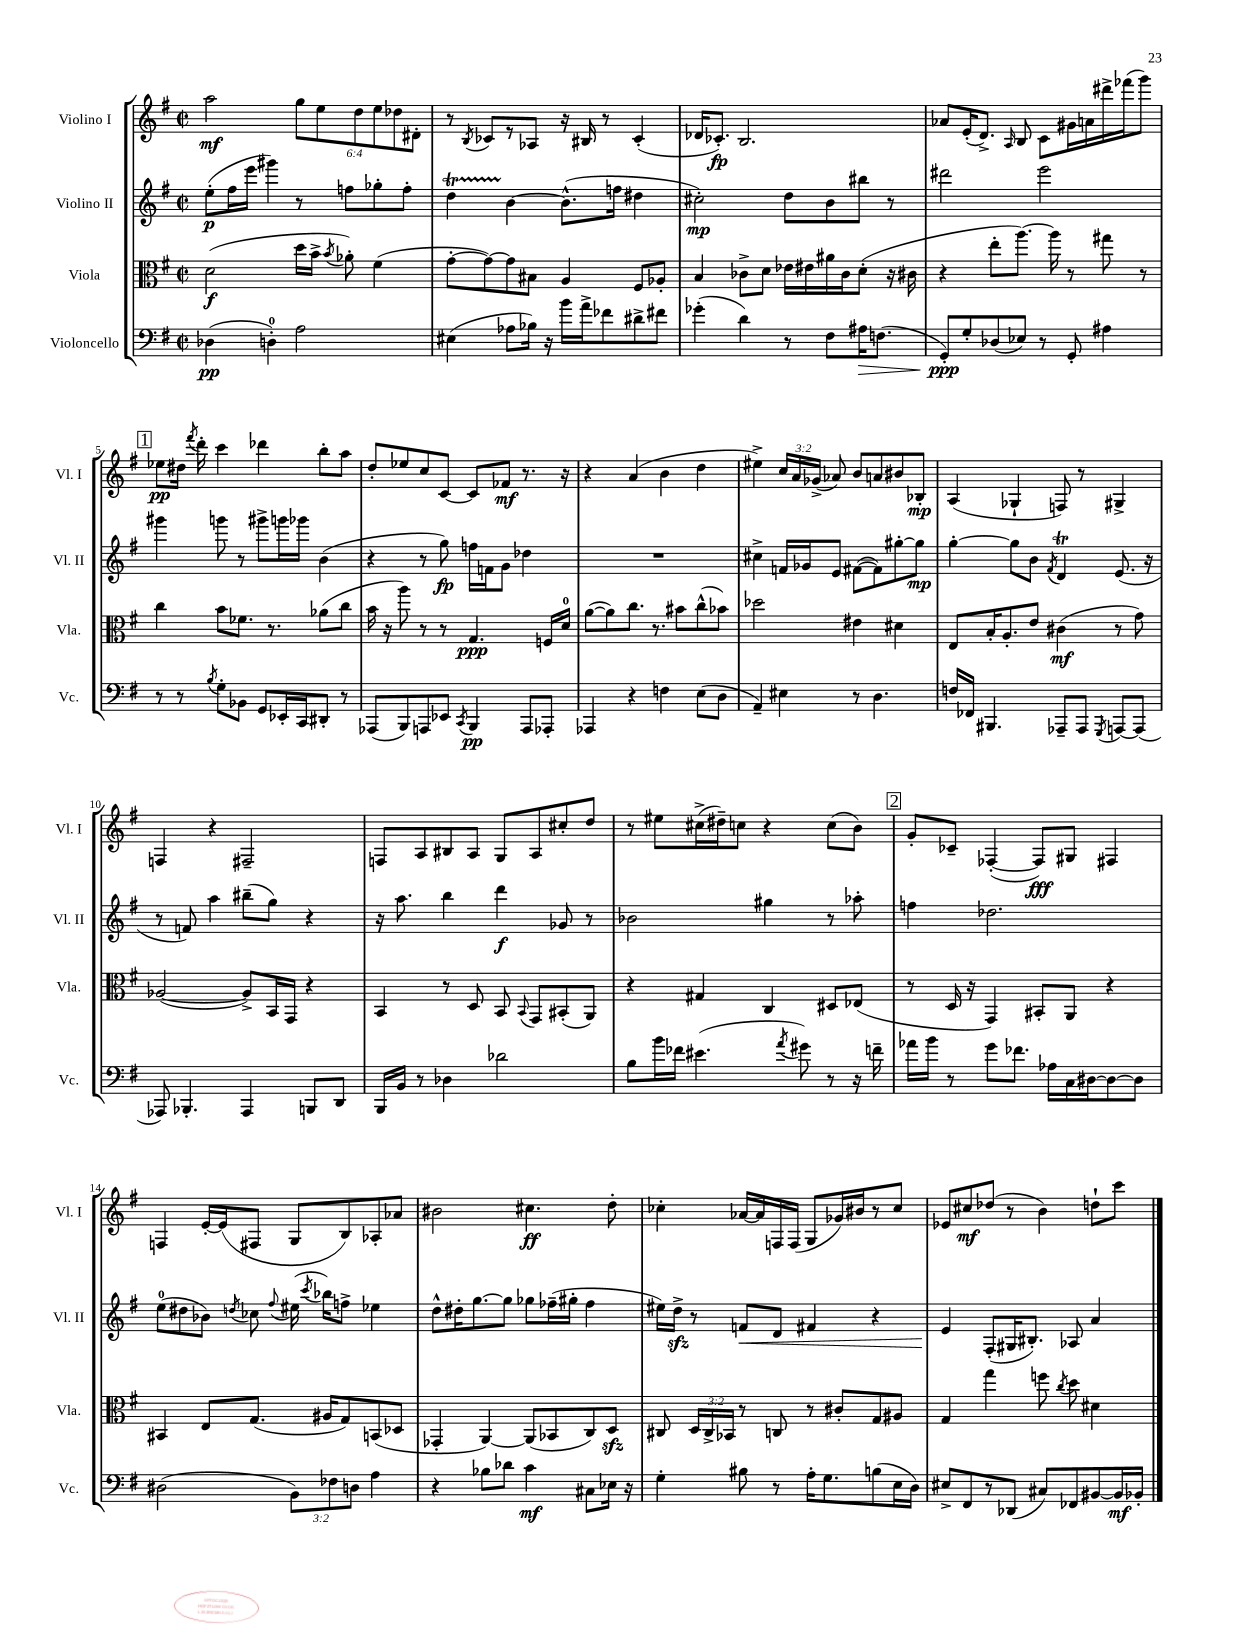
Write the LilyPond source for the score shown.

<<
\new StaffGroup <<
\new Staff = "s0" \with { instrumentName = "Violino I" shortInstrumentName = "Vl. I" } {
    \clef treble \key g \major \defaultTimeSignature \time 2/2 \override Staff.TupletNumber.text = #tuplet-number::calc-fraction-text
    \autoBeamOff a''2\mf \tuplet 6/4 { g''8[ e''8 d''8 e''8 des''8 dis'8]-. } |
    r8 \acciaccatura { b8 } ces'8[ r8 aes8] r16 bis16 r8 ces'4-.( |
    des'16[ ces'8.]-.\fp) b2. |
    aes'8[ e'16-.( d'8.]->) \grace { a16 } b8 c'8[ gis'16 a'16 dis'''16-> fes'''16( g'''8]) |
    \mark \markup { \box "1" } ees''8[\pp dis''16] \acciaccatura { fis'''8 } d'''16-. c'''4 des'''4 b''8[-. a''8] |
    d''8[-. ees''8 c''8 c'8]~ c'8[ fes'8]\mf r8. r16 |
    r4 a'4( b'4 d''4 |
    eis''4->) \tuplet 3/2 { c''16[ a'16 ges'16]->( } aes'8) b'8[ a'8 bis'8 bes8]-.\mp |
    a4( ges4-! f8) r8 gis4-> |
    f4 r4 fis2-- |
    f8[ a8 bis8 a8] g8[ a8 cis''8-. d''8] |
    r8 eis''8[ cis''16->( dis''16--) c''8] r4 c''8[( b'8]) |
    \mark \markup { \box "2" } g'8[-. ces'8]-- fes4~-.( fes8[\fff) gis8] fis4 |
    f4 e'16[~-. e'16( fis8] g8[ b8) aes8-. aes'8] |
    bis'2 cis''4.\ff d''8-. |
    ces''4-. aes'16[~ aes'16 f16 f16]( g8[ ges'16) bis'16 r8 ces''8] |
    ees'8[ cis''8\mf des''8]( r8 b'4) d''8[-! c'''8] \bar "|." |
}
\new Staff = "s1" \with { instrumentName = "Violino II" shortInstrumentName = "Vl. II" } {
    \clef treble \key g \major \defaultTimeSignature \time 2/2
    \autoBeamOff e''8[-.\p( fis''16 e'''16] gis'''4) r8 f''8[ ges''8-. f''8]-. |
    d''4\startTrillSpan b'4~\stopTrillSpan b'8.[-^( f''16] dis''4 |
    cis''2-.\mp) d''8[ b'8 bis''8] r8 |
    dis'''2 e'''2 |
    \mark \markup { \box "1" } gis'''4 g'''8 r8 gis'''8[-> g'''16 ges'''16] b'4( |
    r4 r8 g''8\fp) f''16[ f'16 g'8] des''4 |
    R1 |
    cis''4-> f'16[ ges'16 e'8] fis'8[~( fis'8) gis''8~-. gis''8]\mp |
    g''4~-. g''8[ b'8] \acciaccatura { fis'8 } d'4\trill e'8.( r16 |
    r8 f'8) a''4 bis''8[--( g''8]) r4 |
    r16 a''8. b''4 d'''4\f ges'8 r8 |
    bes'2 gis''4 r8 aes''8-. |
    \mark \markup { \box "2" } f''4 des''2. |
    e''8[-0( dis''8 bes'8]) \acciaccatura { d''8 } ces''8 \appoggiatura { fis''8 } eis''16( \acciaccatura { c'''8 } bes''16[) f''8]-> ees''4 |
    d''8[-^ dis''16-. g''8.~ g''8] ges''8[ fes''16--( gis''16]-. fes''4 |
    eis''16[) d''16]->\sfz r8 f'8[\< d'8] fis'4 r4 |
    e'4\! fis8[-.( gis16 bis8.]-.) aes8 a'4 \bar "|." |
}
\new Staff = "s2" \with { instrumentName = "Viola" shortInstrumentName = "Vla." } {
    \clef alto \key g \major \defaultTimeSignature \time 2/2 \override Staff.TupletNumber.text = #tuplet-number::calc-fraction-text
    \autoBeamOff d'2\f( d''16[ b'16]-> \acciaccatura { b'8 } aes'8-.) fis'4( |
    g'8[~-. g'8~) g'8 bis8] a4 fis8[ aes8]-. |
    b4 ces'8[-> d'8] ees'16[ eis'16 ais'16 ces'16 d'8]-.( r16 cis'16 |
    r4 e''8[-. a''8.]~) a''16 r8 gis''8 r8 |
    \mark \markup { \box "1" } c''4 b'8[ fes'8.] r8. aes'8[( c''8] |
    b'16 r16 a''8) r8 r8 g4.\ppp f16[ d'16]-0 |
    a'8[~( a'8) c''8.] r8. bis'8[ c''8-^( bes'8]) |
    des''2 eis'4 dis'4 |
    e8[ b16-. a8.-. e'8] cis'4\mf( r8 g'8) |
    aes2~( aes8[->) b,16 g,16] r4 |
    b,4 r8 d8 b,8 \appoggiatura { b,8 } g,8[ bis,8-.( a,8]) |
    r4 gis4 c4 dis8[ ees8]( |
    \mark \markup { \box "2" } r8 d16 r16 g,4) bis,8[-. a,8] r4 |
    bis,4 e8[ g8.]( ais16[ g8) b,8( des8] |
    ges,4-. a,4~) a,8[( bes,8 c8) d8]\sfz |
    cis8 \tuplet 3/2 { d16[ cis16-> bes,16] } r8 c8 r8 cis'8[-. g8 ais8] |
    g4 g''4 f''8 \acciaccatura { c''8 } d''8 dis'4 \bar "|." |
}
\new Staff = "s3" \with { instrumentName = "Violoncello" shortInstrumentName = "Vc." } {
    \clef bass \key g \major \defaultTimeSignature \time 2/2 \override Staff.TupletNumber.text = #tuplet-number::calc-fraction-text
    \autoBeamOff des4\pp( d4-0-.) a2 |
    eis4( aes8[ bes16]) r16 b'16[ a'16-> fes'8 dis'8-> fis'8] |
    ges'4-.( d'4) r8 fis8[ ais16\> f8.]( |
    g,8[-.\ppp\!) g8-. des8( ees8]) r8 g,8-. ais4 |
    \mark \markup { \box "1" } r8 r8 \acciaccatura { b8 } g8[-. bes,8] g,8[ ees,16-. c,16 dis,8]-. r8 |
    aes,,8[( b,,8) a,,8 ees,8] \acciaccatura { c,8 } b,,4\pp a,,8[ aes,,8]-. |
    aes,,4 r4 f4 e8[( d8] |
    a,4--) eis4 r8 d4. |
    f16[ fes,16] bis,,4. aes,,8[-- aes,,8] \acciaccatura { g,,8 } a,,8[~ a,,8]( |
    aes,,8) bes,,4.-. aes,,4 b,,8[ d,8] |
    b,,16[ b,16] r8 des4 des'2 |
    b8[ b'16 fes'16] eis'4.( \acciaccatura { a'8 } gis'8) r8 r16 f'16-- |
    \mark \markup { \box "2" } aes'16[ b'16] r8 g'8[ fes'8.] aes16[ c16 dis16~ dis8~ dis8] |
    dis2( \tuplet 3/2 { b,8[) fes8 d8] } a4 |
    r4 bes8[ des'8] c'4\mf cis8[ ees16] r16 |
    g4-. bis8 r8 a16[-. g8. b8( e16 d16]) |
    eis8[-> fis,8 r8 des,8]( cis8[) fes,8 bis,8~ bis,16\mf bes,16]-. \bar "|." |
}
>>
>>
